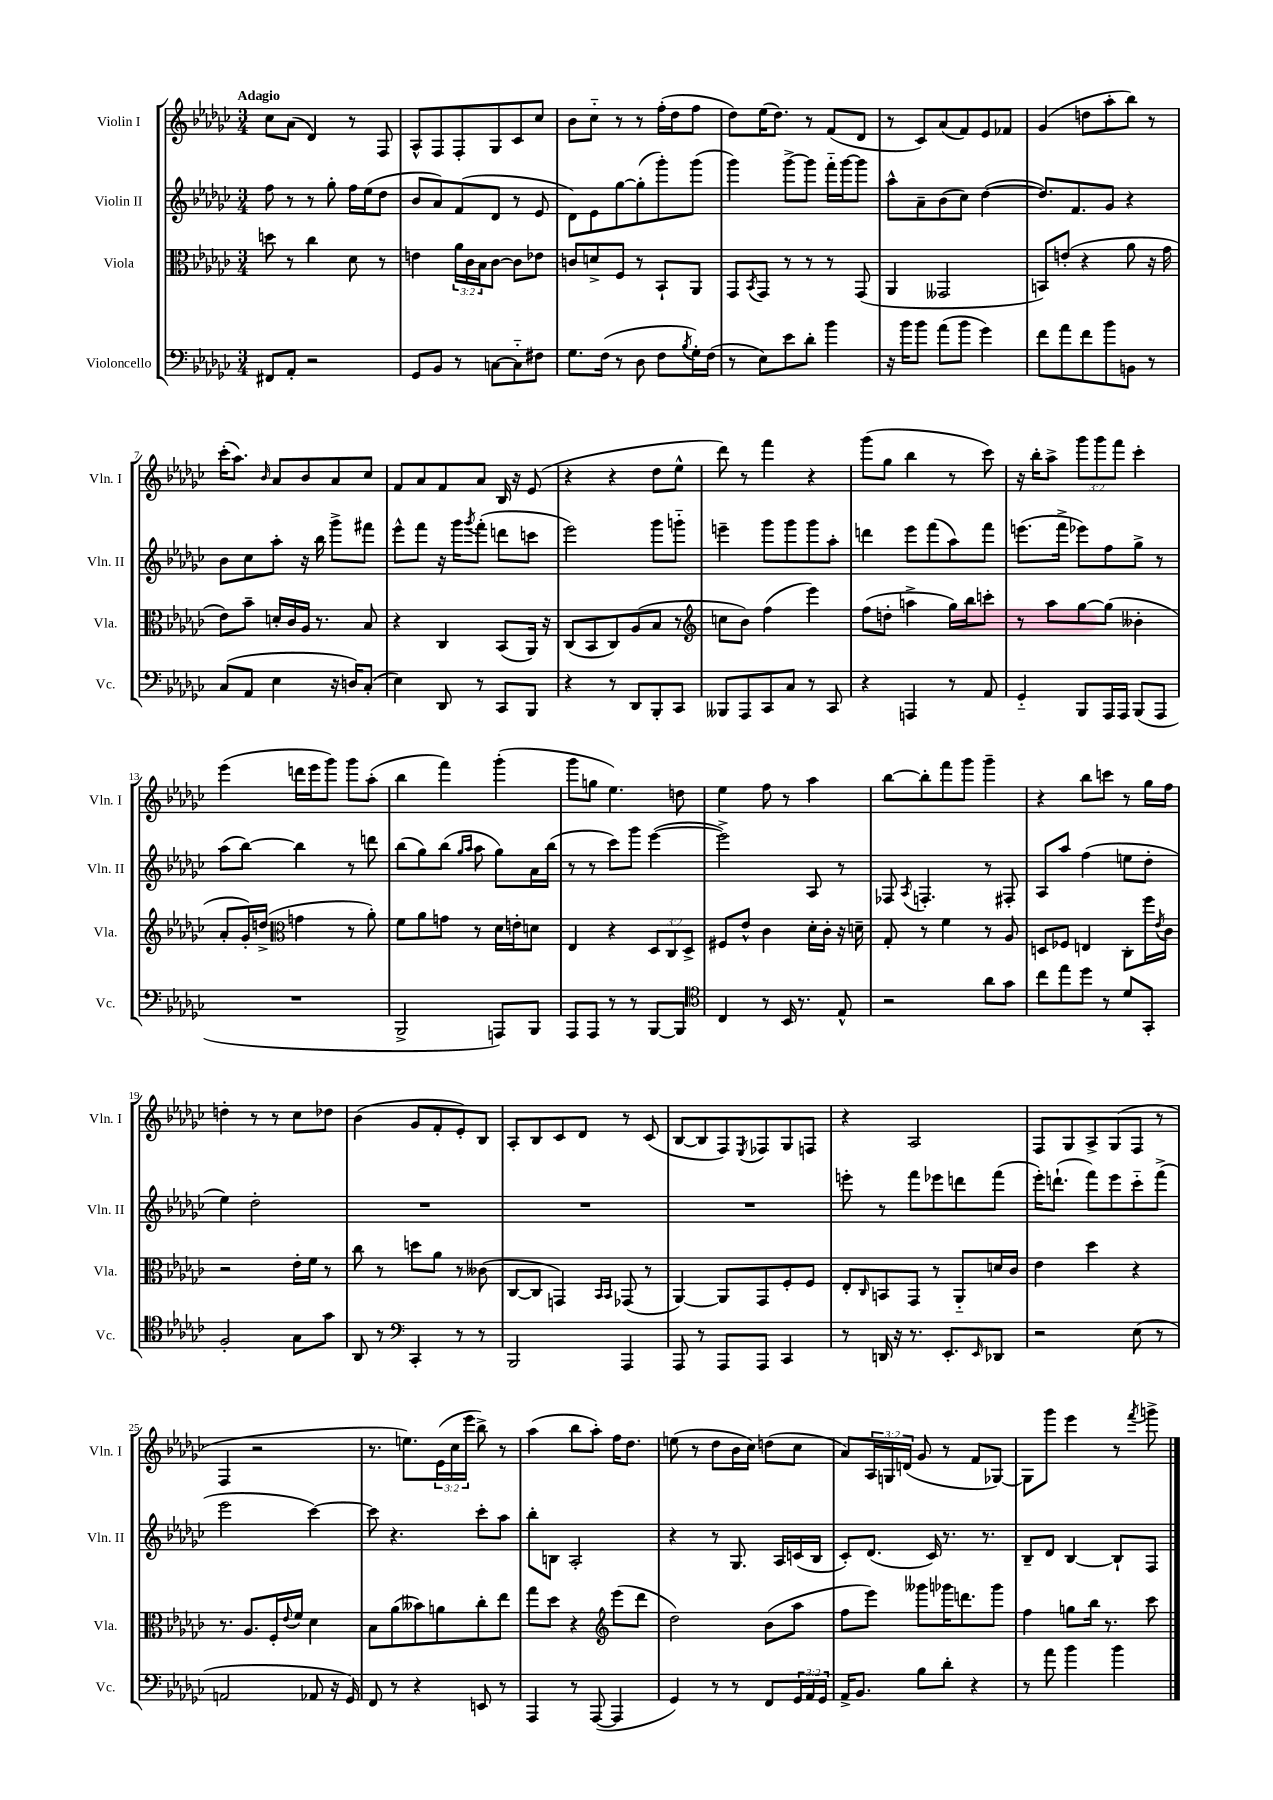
<<
\new StaffGroup <<
\new Staff = "s0" \with { instrumentName = "Violin I" shortInstrumentName = "Vln. I" } {
    \clef treble \key ges \major \numericTimeSignature \time 3/4 \override Staff.TupletNumber.text = #tuplet-number::calc-fraction-text \tempo "Adagio"
    ces''8 aes'8( des'4) r8 f8 |
    aes8-^ f8 f8-. ges8 ces'8 ces''8 |
    bes'8 ces''8-_ r8 r8 f''16-.( des''16 f''8 |
    des''8) ees''16( des''8.) r8 f'8( des'8 |
    r8 ces'8) aes'8( f'8) ees'8 fes'8 |
    ges'4( d''8 aes''8-. bes''8) r8 |
    ces'''16-.( aes''8.) \grace { bes'16 } aes'8 bes'8 aes'8 ces''8 |
    f'8 aes'8 f'8 aes'8 bes16 r16 ees'8( |
    r4 r4 des''8 ees''8-^ |
    des'''8) r8 f'''4 r4 |
    ges'''8( ges''8 bes''4 r8 ces'''8) |
    r16 bes''16-. aes''8-> \tuplet 3/2 { ges'''8 ges'''8 f'''8 } ces'''4-. |
    ees'''4( d'''16 ees'''16 ges'''8) ges'''8 aes''8-.( |
    bes''4 f'''4) ges'''4-.( |
    ges'''8 g''8 ees''4.) d''8 |
    ees''4 f''8 r8 aes''4 |
    bes''8~ bes''8-. f'''8 ges'''8 ges'''4-- |
    r4 bes''8 c'''8 r8 ges''16 f''16 |
    d''4-. r8 r8 ces''8 des''8 |
    bes'4( ges'8 f'8-. ees'8-.) bes8 |
    aes8-. bes8 ces'8 des'8 r8 ces'8( |
    bes8~ bes8 f8) \acciaccatura { ees8 } fes8 ges8 f8 |
    r4 aes2 |
    f8 ges8 aes8-> ges8( f8 r8 |
    f4 r2 |
    r8. e''8.) \tuplet 3/2 { ees'16( ces''16 ees'''16 } bes''8->) r8 |
    aes''4( bes''8 aes''8-.) f''16 des''8. |
    e''8( r8 des''8 bes'16 ces''16) d''8( ces''8 |
    aes'8) \tuplet 3/2 { aes16 g16 d'16( } ges'8 r8 f'8 ges8~) |
    ges8 ges'''8 ees'''4 r8 \acciaccatura { f'''8 } g'''8-> \bar "|." |
}
\new Staff = "s1" \with { instrumentName = "Violin II" shortInstrumentName = "Vln. II" } {
    \clef treble \key ges \major \numericTimeSignature \time 3/4
    f''8 r8 r8 ges''8-. f''16 ees''16( des''8 |
    bes'8 aes'8) f'8( des'8 r8 ees'8 |
    des'8) ees'8 ges''8~ ges''8-.( ges'''8-.) ges'''8( |
    ges'''4) ges'''8~-> ges'''8 f'''16-_ ges'''16~ ges'''8 |
    aes''8-^ aes'8-- bes'8( ces''8) des''4~( |
    des''8.) f'8. ges'8 r4 |
    bes'8 ces''8 aes''8-. r16 bes''16 ges'''8-> fis'''8 |
    ees'''8-^ f'''8 r16 ges'''16 \acciaccatura { ges'''8 } f'''8-.( d'''8 c'''8 |
    ees'''2) ges'''8 g'''8-_ |
    e'''4-- ges'''8 ges'''8 ges'''8 aes''8-. |
    d'''4 ees'''8 f'''8( aes''8) f'''8 |
    e'''8.( f'''16-> ees'''8) f''8 ges''8-> r8 |
    aes''8( bes''8~) bes''4 r8 d'''8 |
    bes''8( ges''8) bes''8( \grace { ges''16 aes''16 } aes''8 ges''8) aes'16 bes''16( |
    r8 r8 ces'''8) ges'''8 ees'''4~( |
    ees'''2->) aes8 r8 |
    fes8 \acciaccatura { aes8 } f4.-. r8 fis8-. |
    aes8 aes''8 f''4( e''8 des''8-. |
    ees''4) des''2-. |
    R2. |
    R2. |
    R2. |
    e'''8-. r8 f'''8 ees'''8 d'''8 f'''8( |
    ees'''16-.) d'''8.-!( f'''8) ees'''8 ces'''8-_ f'''8->( |
    ees'''2 ces'''4~) |
    ces'''8 r4. ces'''8-. aes''8 |
    bes''8-. b8 aes2-. |
    r4 r8 ges8. aes16 c'16( bes16 |
    ces'8-.) des'8.( ces'16) r8. r8. |
    bes8-- des'8 bes4~ bes8-! f8 \bar "|." |
}
\new Staff = "s2" \with { instrumentName = "Viola" shortInstrumentName = "Vla." } {
    \clef alto \key ges \major \numericTimeSignature \time 3/4 \override Staff.TupletNumber.text = #tuplet-number::calc-fraction-text
    d''8 r8 ces''4 des'8 r8 |
    e'4 \tuplet 3/2 { aes'16 ces'16 bes16 } ces'8~ ces'8 ees'8 |
    c'8 d'8-> f8 r8 bes,8-! aes,8 |
    ges,8 \acciaccatura { bes,8 } ges,8 r8 r8 r8 ges,8( |
    aes,4 geses,2 |
    b,8) e'8-.( r4 aes'8 r16 ges'16 |
    ees'8) bes'8-- d'16-. ces'16 aes16 r8. bes8 |
    r4 ces4 bes,8( aes,16) r16 |
    ces8( bes,8 ces8) aes8( bes8 r8 |
    \clef treble c''8 bes'8) f''4( ees'''4) |
    f''8( d''8-. a''4-> ges''16) bes''16 c'''8-. |
    r8 aes''8 ges''8~ ges''8( beses'4-. |
    aes'8-. ges'16-.) d''16->( \clef alto g'4 r8 aes'8-.) |
    f'8 aes'8 g'8 r8 des'16 e'16-. d'8 |
    ees4 r4 \tuplet 3/2 { des8 ces8 des8-> } |
    fis8 ees'8-^ ces'4 des'16-. ces'16-. r16 d'16-- |
    ges8-. r8 f'4 r8 aes8 |
    d8 fes8 e4 ces8-. f''16 \acciaccatura { ees'8 } ces'16 |
    r2 ees'16-. f'16 r8 |
    ces''8 r8 d''8 aes'8 r8 ceses'8( |
    ces8~ ces8 g,4) \grace { bes,16 bes,16 } ges,8( r8 |
    aes,4~) aes,8 ges,8 f8-. f8 |
    ees8-. \grace { ces16 } b,8 ges,8 r8 aes,8-_ d'16 ces'16 |
    ees'4 des''4 r4 |
    r8. aes8. f16-. \appoggiatura { ees'8 } f'16 des'4 |
    bes8 aes'8( beses'8) a'8 ces''8-. ees''8 |
    ges''8 des''8 r4 \clef treble ees'''8( des'''8 |
    des''2) bes'8( aes''8 |
    f''8 ees'''8) geses'''8 ges'''16 d'''8. ges'''8 |
    f''4 g''8 bes''16 r8. ces'''8 \bar "|." |
}
\new Staff = "s3" \with { instrumentName = "Violoncello" shortInstrumentName = "Vc." } {
    \clef bass \key ges \major \numericTimeSignature \time 3/4 \override Staff.TupletNumber.text = #tuplet-number::calc-fraction-text
    fis,8 aes,8-. r2 |
    ges,8 bes,8 r8 c8~ c8-_ fis8 |
    ges8. f16( r8 des8 f8 \acciaccatura { bes8 } ges16-.) f16( |
    r8 ees8) ees'8 des'8-. bes'4 |
    r16 bes'16 bes'8 aes'8( bes'8 ges'4) |
    f'8 aes'8 f'8 bes'8 b,8 r8 |
    ces8( aes,8 ees4 r16 d16) ces8-.( |
    ees4) des,8 r8 ces,8 bes,,8 |
    r4 r8 des,8 bes,,8-. ces,8 |
    beses,,8 aes,,8 ces,8 ces8 r8 ces,8 |
    r4 a,,4 r8 aes,8 |
    ges,4-_ bes,,8 aes,,16 aes,,16 bes,,8( aes,,8 |
    R2. |
    bes,,2-> a,,8) bes,,8 |
    aes,,8 aes,,8 r8 r8 bes,,8~ bes,,8 |
    \clef tenor ces4 r8 bes,16 r8. ees8-^ |
    r2 aes'8 ges'8 |
    ces''8 ees''8 des''8 r8 des'8 ges,8-. |
    f2-. ges8 ges'8 |
    aes,8 r8 \clef bass ces,4-. r8 r8 |
    bes,,2 aes,,4 |
    aes,,8 r8 aes,,8 aes,,8 ces,4 |
    r8 d,16 r16 r8. ees,8.-. \grace { ees,16 } des,8 |
    r2 ees8( r8 |
    a,2 aes,8 r16 ges,16) |
    f,8 r8 r4 e,8 r8 |
    aes,,4 r8 aes,,8~( aes,,4 |
    ges,4) r8 r8 f,8 \tuplet 3/2 { ges,16 aes,16 ges,16 } |
    aes,16-> bes,8. bes8 des'8-. r4 |
    r8 aes'8 bes'4 bes'4 \bar "|." |
}
>>
>>
